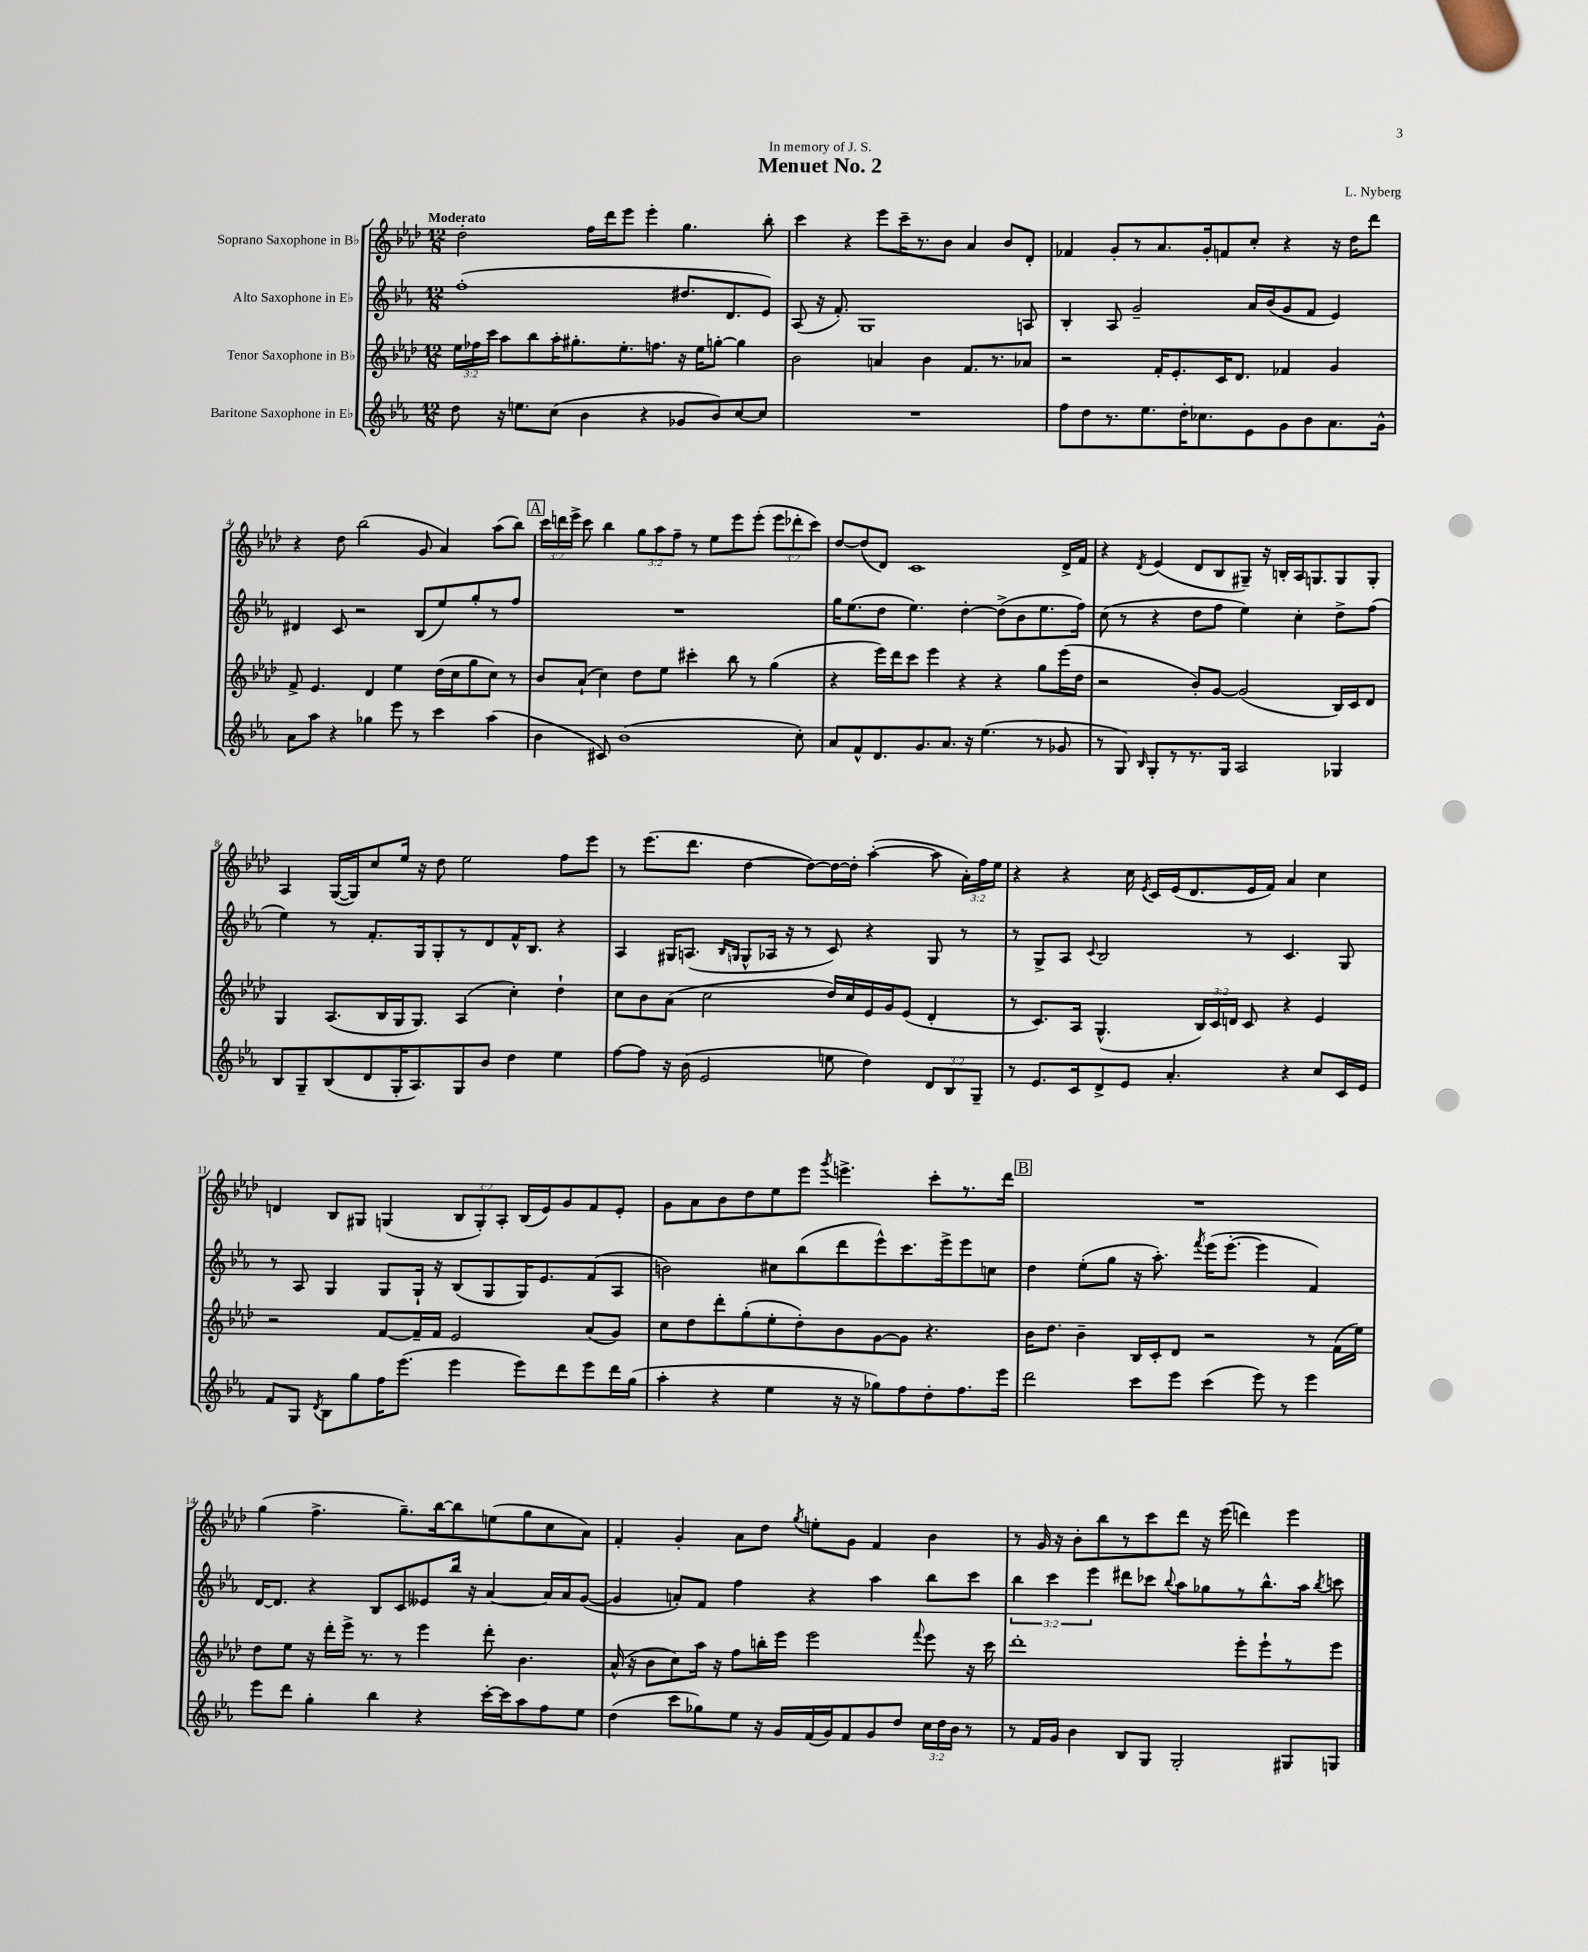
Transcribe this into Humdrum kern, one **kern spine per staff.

**kern	**kern	**kern	**kern
*staff4	*staff3	*staff2	*staff1
*clefG2	*clefG2	*clefG2	*clefG2
*k[b-e-a-]	*k[b-e-a-d-]	*k[b-e-a-]	*k[b-e-a-d-]
*M12/8	*M12/8	*M12/8	*M12/8
8dd\	24ee-\LL	(1ff'	2dd-'\
.	24ff-\	.	.
.	24ccc\JJ	.	.
16r	8aa-\L	.	.
8.ee\L	.	.	.
.	8bb-\	.	.
(8cc\J	16aa-'\K	.	.
.	8.gg#'\	.	.
4b-\	.	.	16ff\LL
.	.	.	16ddd-\J
.	8.ee-'\	.	8eee-\J
4r	.	.	4eee-'\
.	8.ff\J	.	.
8g-/L	16r	8.dd#/L	4.gg\
.	16ee-\LK	.	.
8b-/)	[8gg'\J	.	.
.	.	8.d/	.
[8cc/	4gg\]	.	.
8cc/]J	.	8e-/J)	8bb-'\
=	=	=	=
1.r	2b-\	(8A-/	4ccc\
.	.	16r	.
.	.	8.f'/)	.
.	.	.	4r
.	.	1G	.
.	4a/	.	8eee-\L
.	.	.	16ccc~\K
.	.	.	8.r
.	4b-\	.	.
.	.	.	8b-\J
.	8.f/L	.	4a-/
.	8.r	.	.
.	.	.	8b-/L
.	8a-/J	8A/	8d-'/J
=	=	=	=
8ff\L	2r	4B-'/	4f-/
8dd\	.	.	.
8.r	.	8A-/	8g'/L
.	.	2g~/	8r
8.ee-\	.	.	.
.	16f'/LK	.	8.a-/
.	8.e-'/	.	.
16dd'\K	.	.	.
8.cc-\	.	.	16g'/k
.	16c/K	.	8f/
.	8.d-/J	.	.
8e-\	.	16a-/LL	8cc'/J
.	.	(16b-/J	.
8g\	4f-/	8g/	4r
8b-\	.	8f/J	.
8.a-\	4g/	4e-/)	16r
.	.	.	16dd-\LK
.	.	.	8ddd-\J
16g^^\Jk	.	.	.
=	=	=	=
8a-\L	8f^/	4d#/	4r
8aa-\J	4.e-/	.	.
4r	.	8c/	8dd-\
.	.	2r	(2bb-\
4gg-\	4d-/	.	.
8eee-\	4ee-\	.	.
8r	.	(8B-/L	8g/
4ccc\	(16dd-\LL	8ee-/)	4a-/)
.	16cc\J	.	.
.	8gg\	8gg'/	.
(4aa-\	8cc\J)	8r	(8aa-\L
.	8r	8ff/J	8bb-\J)
=	=	=	=
4b-\	8b-/L	1.r	24ccc\LL
.	.	.	24ddd\
.	.	.	24eee-^\JJ
.	(8a-`/J	.	8ccc\
8c#/)	4cc\)	.	4bb-\
(1b-	.	.	.
.	8dd-\L	.	12gg\L
.	.	.	12aa-\
.	8ee-\J	.	.
.	.	.	12ff~\J
.	4ccc#'\	.	8r
.	.	.	8ee-\L
.	8bb-\	.	8eee-\
.	8r	.	(8eee-'\J
.	(4gg\	.	12eee-\L
.	.	.	12ddd-'\
8cc'\)	.	.	.
.	.	.	12ccc\J)
=	=	=	=
8a-/L	4r	16gg\LK	[8dd-/L
.	.	(8.ee-\	.
8f^^/	.	.	(8dd-/]
8.d/	16eee-\LL)	8dd\J	8d-/J)
.	16ddd-\J	.	.
.	8ccc\J	4.ee-\)	1c
8.g/	.	.	.
.	4eee-\	.	.
8.a-/J	.	.	.
.	4r	[4dd'\	.
16r	.	.	.
(4.ee-\	.	.	.
.	4r	(8dd^\]L	.
.	.	8b-\	.
8r	8gg\L	8.ee-\	.
8g-/	(16eee-\L	.	16d-^/LL
.	16dd-\JJ	16ff\Jk)	16f/JJ
=	=	=	=
8r	2r	(8cc\	4r
8G/)	.	8r	.
16qqB-/	.	.	8qd-/
8G'/L	.	4r	(4e-/
8r	.	.	.
8.r	8b-'/L)	8dd\L	8d-/L
.	[8g/J	8ff\J	8B-/
16G/Jk	.	.	.
2A-/	(2g/]	4ee-\)	8G#~/J)
.	.	.	16r
.	.	.	16B'/LL
.	.	4cc'\	16A-/J
.	.	.	8.G/
4G-/	16B-/LL)	8dd^\L	8G/
.	16c/J	.	.
.	8d-/J	(8ff\J	8G'/J
=	=	=	=
8B-/L	4G/	4ee-\)	4A-/
8G~/	.	.	.
(8B-/	(8.A-/L	8r	([16G/LL
.	.	.	16G/]J)
8d/	.	8.f'/L	8cc/
.	16B-/L	.	.
16G'/K	16G/J	.	16ee-/Jk
8.A-/)	8.G/J)	16G/k	16r
.	.	8G'/	8dd-\
8G/	(4A-/	8r	2ee-\
8b-/J	.	8d/	.
4dd\	4cc'\)	16f^^/K	.
.	.	8.B-/J	.
4ee-\	4dd-`\	4r	8ff\L
.	.	.	8eee-\J
=	=	=	=
[8ff\L	8cc\L	4A-/	8r
8ff\]J	8b-\	.	(8.eee-\L
16r	(8a-\J	16G#/LK	.
(16b-\	.	(8.A/J	8.ddd-\J
2e-/	2cc\	.	.
.	.	16qqB-/LL	.
.	.	16qqG/JJ	.
.	.	8G^^/L	[4dd-\
.	.	16A-/Jk	.
.	.	16r	.
.	.	8r	8dd-\_L)
8ee\	16dd-/LL)	8c/)	16dd-\_L
.	16cc/	.	16dd-'\]JJ
4dd\)	16e-/	4r	([4aa-'\
.	16g/J	.	.
.	(8e-/J	.	.
12d/L	4d-'/	8G/	8aa-\]
12B-/	.	.	.
.	.	8r	24a-'\LL)
12G~/J	.	.	24ff\
.	.	.	24ee-\JJ
=	=	=	=
8r	8r	8r	4r
8.e-/L	8.c/L)	8G^/L	.
.	.	8A-/J	4r
16c/k	16A-/Jk	.	.
.	.	8qqc/	.
8d^/	(4.G^^/	2B-/	.
8e-/J	.	.	16cc\
.	.	.	8qe-/
.	.	.	16c/LL
4.a-'/	.	.	(16e-/J
.	.	.	8.d-/
.	24B-/LL)	.	.
.	24c/	.	.
.	24d/JJ	.	.
.	8c/	8r	16e-/L
.	.	.	16f/JJ)
4r	4r	4.c/	4a-/
8cc/L	4e-/	.	4cc\
16c/L	.	8G/	.
16e-/JJ	.	.	.
=	=	=	=
8f/L	2r	8r	4d/
8G/J	.	8A-/	.
8qd/	.	.	.
8B-\L	.	4G/	8B-/L
8gg\	.	.	8G#/J
16ff\K	[8f/L	8G/L	(4G/
(8.eee-\J	.	.	.
.	16f~/]L	16G`/Jk	.
.	16f/JJ	16r	.
4eee-\	2e-/	(8B-/L	12B-/L
.	.	.	12G'/)
.	.	8G/	.
.	.	.	12A-'/J
8eee-\L)	.	16G/K)	(16B-/LL
.	.	8.e-/	16e-/J)
8ddd\	.	.	8g/
8eee-\	(8a-/L	(8f/	8f/
16ddd\L	8g/J)	8A-/J	8e-'/J
(16gg\JJ	.	.	.
=	=	=	=
4aa-'\	8cc\L	2b\)	8g\L
.	8dd-\	.	8a-\
4r	8ddd-'\	.	8b-\
.	(8gg'\	.	8dd-\
4ee-\	8ee-'\	8cc#\L	8ee-\
.	8dd-'\)	(8bb-\	8eee-\J
.	.	.	8qggg/
16r	8b-\	8ddd\	4.eee^\
16r	.	.	.
8gg-\L)	[8g\	8eee-^^\)	.
8ff\	8g\]J	8.ccc\	.
8dd'\	4.r	.	8ccc'\L
.	.	16eee-^\k	.
8.ff\	.	8eee-\	8.r
.	.	8cc\J	.
16eee-\Jk	.	.	16ddd-\Jk
=	=	=	=
2ddd\	16b-\LK	4dd\	1.r
.	8.dd-\J	.	.
.	4b-~\	(8ee-'\L	.
.	.	8gg\J	.
8ccc\L	16B-/LL	16r	.
.	16c'/J	8.aa-'\)	.
8eee-\J	8d-/J	.	.
.	.	8qfff/	.
(4ccc\	2r	(16eee-\LK	.
.	.	[8.eee-'\J	.
8eee-\)	.	4eee-\]	.
8r	.	.	.
4eee-\	8r	4f/)	.
.	(16f\LL	.	.
.	16ee-\JJ)	.	.
=	=	=	=
8eee-\L	8dd-\L	[16d/LK	(4gg\
.	.	8.d/]J	.
8ddd\J	8ee-\J	.	.
4gg'\	16r	4r	4.ff^\
.	16ddd-'\LL	.	.
.	16eee-^\JJ	.	.
.	8.r	.	.
4bb-\	.	8B-/L	.
.	8r	8c/	8.gg~\L)
4r	4eee-\	8e--/	.
.	.	.	[16bb-\k
.	.	16bb-/Jk	8bb-\]
.	.	16r	.
[16ccc'\LL	8ddd-'\	[4a-/	(8ee\
16ccc\]J	.	.	.
8aa-\	4.b-\	.	8gg\
8ff\	.	16a-/]LL	8cc\
.	.	16a-/J	.
8ee-\J	.	([8g/J	8a-\J)
=	=	=	=
(4dd\	(16a-^^/	4g/]	4f'/
.	16r	.	.
.	8b-\L	.	.
8ccc\L	8cc\)	8a'/L)	4g'/
8gg-\)	16aa-\Jk	8f/J	.
.	16r	.	.
8ee-\J	8ff\L	4ff\	8a-\L
16r	16bb'\L	.	8dd-\J
16g/LL	16eee-\JJ	.	.
.	.	.	8qgg/
(16f/	2eee-\	4r	8ee'\L
16g/J)	.	.	.
8f/	.	.	8g\J
8g/	.	4aa-\	4f/
8dd/J	.	.	.
.	8qqfff/	.	.
24cc\LL	8eee-\	8bb-\L	4b-\
24dd\	.	.	.
24b-\JJ	.	.	.
8r	16r	8ccc\J	.
.	16ccc\	.	.
=	=	=	=
8r	1ddd-'	6bb-\	8r
16f/LL	.	.	16g/
.	.	6ccc\	.
16g/JJ	.	.	16r
4b-\	.	.	8b-'\L
.	.	6eee-\	.
.	.	.	8bb-\
8B-/L	.	8ddd#\L	8r
8G/J	.	8ccc-\J	8ccc\
.	.	8qqbb-/	.
2G'/	.	8aa-\L	8ddd-\J
.	.	8gg-\	16r
.	.	.	(16eee-\
.	8eee-'\L	8r	4ddd\)
.	8eee-`\	8.bb-^^\	.
8G#/L	8r	.	4eee-\
.	.	16aa-\Jk	.
.	.	8qbb-/	.
8G/J	8eee-\J	8ccc\	.
==	==	==	==
*-	*-	*-	*-
